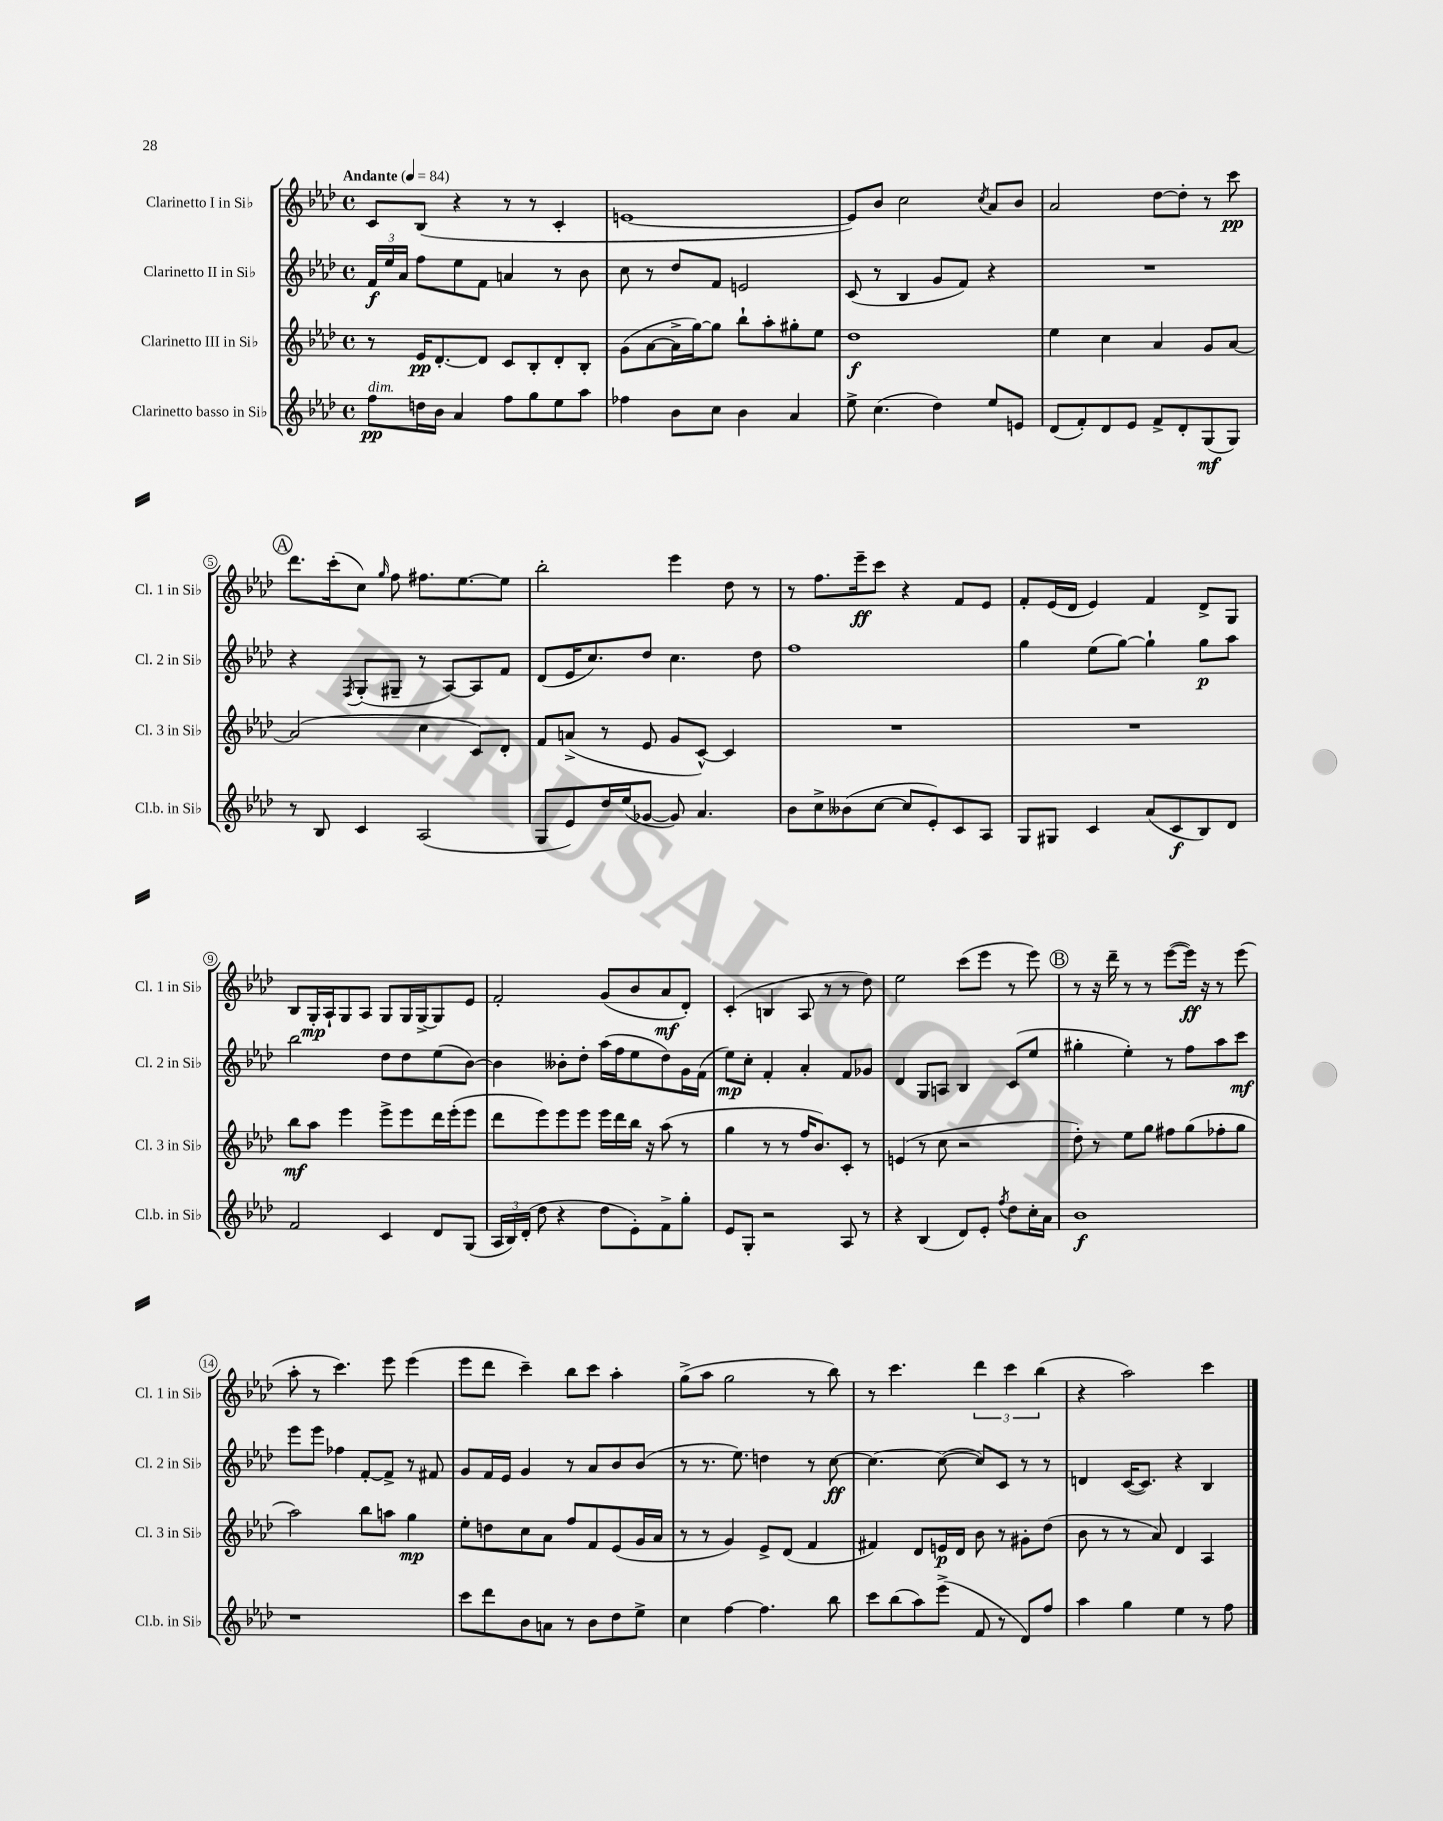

**kern	**dynam	**kern	**dynam	**kern	**dynam	**kern	**dynam
*part4	*part4	*part3	*part3	*part2	*part2	*part1	*part1
*staff4	*staff4	*staff3	*staff3	*staff2	*staff2	*staff1	*staff1
*I"Clarinetto basso in Si♭	*	*I"Clarinetto III in Si♭	*	*I"Clarinetto II in Si♭	*	*I"Clarinetto I in Si♭	*
*I'Cl.b. in Si♭	*	*I'Cl. 3 in Si♭	*	*I'Cl. 2 in Si♭	*	*I'Cl. 1 in Si♭	*
*clefG2	*	*clefG2	*	*clefG2	*	*clefG2	*
*k[b-e-a-d-]	*	*k[b-e-a-d-]	*	*k[b-e-a-d-]	*	*k[b-e-a-d-]	*
*M4/4	*	*M4/4	*	*M4/4	*	*M4/4	*
*met(c)	*	*met(c)	*	*met(c)	*	*met(c)	*
*MM84	*	*MM84	*	*MM84	*	*MM84	*
=1	=1	=1	=1	=1	=1	=1	=1
!	!	!	!	!	!	!LO:TX:a:B:t=Andante	!
!LO:TX:a:i:t=dim.	!	!	!	!	!	!	!
8ff\L	pp	8r	.	24f/LL	f	8c/L	.
.	.	.	.	24ee-/	.	.	.
.	.	.	.	24a-/JJ	.	.	.
16ddn\L	.	16e-/KL	pp	8ff\L	.	(8B-/J	.
16b-\JJ	.	[8.d-'/	.	.	.	.	.
4a-/	.	.	.	8ee-\	.	4r	.
.	.	8d-/J]	.	8f\J	.	.	.
8ff\L	.	8c/L	.	4an/	.	8r	.
8gg\	.	8B-'/	.	.	.	8r	.
8ee-\	.	8d-'/	.	8r	.	4c'/	.
8aa-\J	.	8B-'/J	.	8b-\	.	.	.
=2	=2	=2	=2	=2	=2	=2	=2
4ff-X\	.	(8g\L	.	8cc\	.	[1en	.
.	.	[8a-\	.	8r	.	.	.
8b-\L	.	16a-^\L]	.	8dd-/L	.	.	.
.	.	[16gg\J)	.	.	.	.	.
8cc\J	.	8gg\J]	.	8f/J	.	.	.
4b-\	.	8bb-`\L	.	2en/	.	.	.
.	.	8aa-'\	.	.	.	.	.
4a-/	.	8gg#X'\	.	.	.	.	.
.	.	8ee-\J	.	.	.	.	.
=3	=3	=3	=3	=3	=3	=3	=3
8ee-^\	.	1dd-	f	(8c/	.	8e/L])	.
(4.cc\	.	.	.	8r	.	8b-/J	.
.	.	.	.	4B-/	.	2cc\	.
4dd-\)	.	.	.	8g/L	.	.	.
.	.	.	.	8f/J)	.	.	.
.	.	.	.	.	.	8qcc/	.
8ee-/L	.	.	.	4r	.	8a-/L	.
8en/J	.	.	.	.	.	8b-/J	.
=4	=4	=4	=4	=4	=4	=4	=4
(8d-/L	.	4ee-\	.	1r	.	2a-/	.
8f'/)	.	.	.	.	.	.	.
8d-/	.	4cc\	.	.	.	.	.
8e-/J	.	.	.	.	.	.	.
8f^/L	.	4a-/	.	.	.	[8dd-\L	.
8d-'/	.	.	.	.	.	8dd-'\J]	.
(8G/	mf	8g/L	.	.	.	8r	.
8G/J)	.	[8a-/J	.	.	.	8ccc\	pp
!!LO:LB:g=z
!!LO:REH:place=s1:t=A
=5	=5	=5	=5	=5	=5	=5	=5
8r	.	(2a-/]	.	4r	.	8.ddd-\L	.
8B-/	.	.	.	.	.	.	.
.	.	.	.	.	.	(16ccc'\k	.
.	.	.	.	8qF/	.	.	.
4c/	.	.	.	(8G'/L	.	8cc\J)	.
.	.	.	.	.	.	16qqgg/	.
.	.	.	.	8G#X~/J	.	8ff\	.
(2A-/	.	4cc\	.	8r	.	8.ff#X\L	.
.	.	.	.	[8A-/L)	.	.	.
.	.	.	.	.	.	[8.ee-\	.
.	.	8c/L)	.	8A-/]	.	.	.
.	.	8d-'/J	.	8f/J	.	8ee-\J]	.
=6	=6	=6	=6	=6	=6	=6	=6
8G/L	.	8f/L	.	(8d-/L	.	2bb-'\	.
8e-/)	.	(8an^/J	.	16e-/K	.	.	.
.	.	.	.	8.cc/)	.	.	.
16dd-/L	.	8r	.	.	.	.	.
(16ee-/J	.	.	.	.	.	.	.
[8g-X/J	.	8e-/	.	8dd-/J	.	.	.
8g-/])	.	8g/L	.	4.cc\	.	4eee-\	.
4.a-/	.	[8c^^/J)	.	.	.	.	.
.	.	4c/]	.	.	.	8dd-\	.
.	.	.	.	8dd-\	.	8r	.
=7	=7	=7	=7	=7	=7	=7	=7
8b-\L	.	1r	.	1ff	.	8r	.
8cc^\	.	.	.	.	.	8.ff\L	.
(8b--X\	.	.	.	.	.	.	.
.	.	.	.	.	.	16eee-~\k	ff
[8cc\J	.	.	.	.	.	8ccc\J	.
8cc/L]	.	.	.	.	.	4r	.
8e-'/)	.	.	.	.	.	.	.
8c/	.	.	.	.	.	8f/L	.
8A-/J	.	.	.	.	.	8e-/J	.
=8	=8	=8	=8	=8	=8	=8	=8
8G/L	.	1r	.	4gg\	.	8f'/L	.
8G#X/J	.	.	.	.	.	(16e-/L	.
.	.	.	.	.	.	16d-/JJ	.
4c/	.	.	.	(8ee-\L	.	4e-/)	.
.	.	.	.	[8gg\J)	.	.	.
(8a-/L	.	.	.	4gg`\]	.	4f/	.
8c/	f	.	.	.	.	.	.
8B-/)	.	.	.	8gg\L	p	8d-^/L	.
8d-/J	.	.	.	8aa-\J	.	8G/J	.
!!LO:LB:g=z
=9	=9	=9	=9	=9	=9	=9	=9
2f/	.	8bb-\L	mf	2bb-\	.	8B-/L	.
.	.	8aa-\J	.	.	.	16G'/L	mp
.	.	.	.	.	.	16A-`/J	.
.	.	4eee-\	.	.	.	8G/	.
.	.	.	.	.	.	8A-/J	.
4c/	.	8eee-^\L	.	8dd-\L	.	8G/L	.
.	.	8eee-\	.	8dd-\	.	16G/L	.
.	.	.	.	.	.	[16G^/J	.
8d-/L	.	16ddd-\L	.	(8ee-\	.	8G/]	.
.	.	(16eee-'\J	.	.	.	.	.
(8G/J	.	8eee-\J	.	[8b-\J)	.	8e-/J	.
=10	=10	=10	=10	=10	=10	=10	=10
24A-/LL	.	8ddd-\L	.	4b-\]	.	2f'/	.
24B-/)	.	.	.	.	.	.	.
(24d-'/JJ	.	.	.	.	.	.	.
8dd-\	.	8eee-\)	.	.	.	.	.
4r	.	8eee-\	.	8b--X'\L	.	.	.
.	.	8eee-\J	.	8dd-'\J	.	.	.
8dd-\L	.	16eee-\LL	.	(16aa-\LL	.	(8g/L	.
.	.	16ddd-\	.	16ff\J	.	.	.
8e-'\)	.	16bb-\JJ	.	8ee-\	.	8b-/	.
.	.	16r	.	.	.	.	.
8f^\	.	(8aa-\	.	8dd-\)	.	8a-/	mf
8gg'\J	.	8r	.	16g\L	.	8d-'/J)	.
.	.	.	.	(16f\JJ	.	.	.
=11	=11	=11	=11	=11	=11	=11	=11
8e-/L	.	4gg\	.	8ee-\L)	mp	(4c'/	.
8G'/J	.	.	.	8cc'\J	.	.	.
2r	.	8r	.	4f'/	.	4Bn/	.
.	.	8r	.	.	.	.	.
.	.	16ff/KL	.	4a-'/	.	8A-/	.
.	.	8.b-/)	.	.	.	.	.
.	.	.	.	.	.	8r	.
8A-/	.	8c'/J	.	8f/L	.	8r	.
8r	.	8r	.	8g-X/J	.	8dd-\)	.
=12	=12	=12	=12	=12	=12	=12	=12
4r	.	(4en/	.	4d-/	.	2ee-\	.
(4B-/	.	8r	.	8G/L	.	.	.
.	.	8cc\	.	8An/J	.	.	.
8d-/L)	.	2r	.	4B-/	.	(8ccc\L	.
8e-'/J	.	.	.	.	.	8eee-\J	.
8qff/	.	.	.	.	.	.	.
8dd-\L	.	.	.	(8c/L	.	8r	.
16cc'\L	.	.	.	8ee-/J	.	8eee-\)	.
16a-\JJ	.	.	.	.	.	.	.
!!LO:REH:place=s1:t=B
=13	=13	=13	=13	=13	=13	=13	=13
1b-	f	8dd-'\)	.	4gg#X'\	.	8r	.
.	.	8r	.	.	.	16r	.
.	.	.	.	.	.	16ddd-~\	.
.	.	8ee-\L	.	4ee-'\)	.	8r	.
.	.	8gg\J	.	.	.	8r	.
.	.	8ff#X\L	.	8r	.	([8eee-\L	.
.	.	(8gg\	.	8ff\L	.	16eee-\Jk])	ff
.	.	.	.	.	.	16r	.
.	.	8ff-X'\	.	8aa-\	.	8r	.
.	.	8gg\J	.	8ccc\J	mf	(8eee-\	.
!!LO:LB:g=z
=14	=14	=14	=14	=14	=14	=14	=14
1r	.	2aa-\)	.	8eee-\L	.	8aa-'\	.
.	.	.	.	8eee-\J	.	8r	.
.	.	.	.	4ff-X\	.	4.ccc\)	.
.	.	8bb-\L	.	[8f'/L	.	.	.
.	.	8aan\J	.	8f^/J]	.	8eee-\	.
.	.	4gg\	mp	8r	.	(4eee-\	.
.	.	.	.	8f#X/	.	.	.
=15	=15	=15	=15	=15	=15	=15	=15
8ccc\L	.	8ee-'\L	.	8g/L	.	8eee-\L	.
8ddd-\	.	8ddn\	.	16f/L	.	8ddd-\J	.
.	.	.	.	16e-/JJ	.	.	.
8b-\	.	8cc\	.	4g/	.	4ccc~\)	.
8an\J	.	8a-\J	.	.	.	.	.
8r	.	8ff/L	.	8r	.	8bb-\L	.
8b-\L	.	8f/	.	8a-/L	.	8ccc\J	.
8dd-\	.	(8e-/	.	8b-/	.	4aa-'\	.
8ee-^\J	.	16g/L	.	(8b-/J	.	.	.
.	.	16a-/JJ	.	.	.	.	.
=16	=16	=16	=16	=16	=16	=16	=16
4cc\	.	8r	.	8r	.	(8gg^\L	.
.	.	8r	.	8.r	.	8aa-\J	.
[4ff\	.	4g/)	.	.	.	2gg\	.
.	.	.	.	8.ee-\)	.	.	.
4.ff\]	.	8e-^/L	.	4ddn\	.	.	.
.	.	(8d-/J	.	.	.	.	.
.	.	4f/	.	8r	.	8r	.
8bb-\	.	.	.	[8cc\	ff	8bb-\)	.
=17	=17	=17	=17	=17	=17	=17	=17
8ccc\L	.	4f#X/)	.	4.cc\_	.	8r	.
(8bb-\	.	.	.	.	.	4.ccc\	.
8aa-\)	.	8d-/L	.	.	.	.	.
(8eee-^\J	.	16en/L	p	(8cc\_	.	.	.
.	.	16d-/JJ	.	.	.	.	.
8f/	.	8b-\	.	8cc/L])	.	6ddd-\	.
8r	.	8r	.	8c/J	.	.	.
.	.	.	.	.	.	6ccc\	.
8d-/L)	.	8g#X'\L	.	8r	.	.	.
.	.	.	.	.	.	(6bb-\	.
8ff/J	.	(8dd-\J	.	8r	.	.	.
=18	=18	=18	=18	=18	=18	=18	=18
4aa-\	.	8b-\	.	4dn/	.	4r	.
.	.	8r	.	.	.	.	.
4gg\	.	8r	.	([16c/KL	.	2aa-\)	.
.	.	.	.	8.c/J])	.	.	.
.	.	8a-/)	.	.	.	.	.
4ee-\	.	4d-/	.	4r	.	.	.
8r	.	4A-/	.	4B-/	.	4ccc\	.
8ff\	.	.	.	.	.	.	.
==	==	==	==	==	==	==	==
*-	*-	*-	*-	*-	*-	*-	*-
